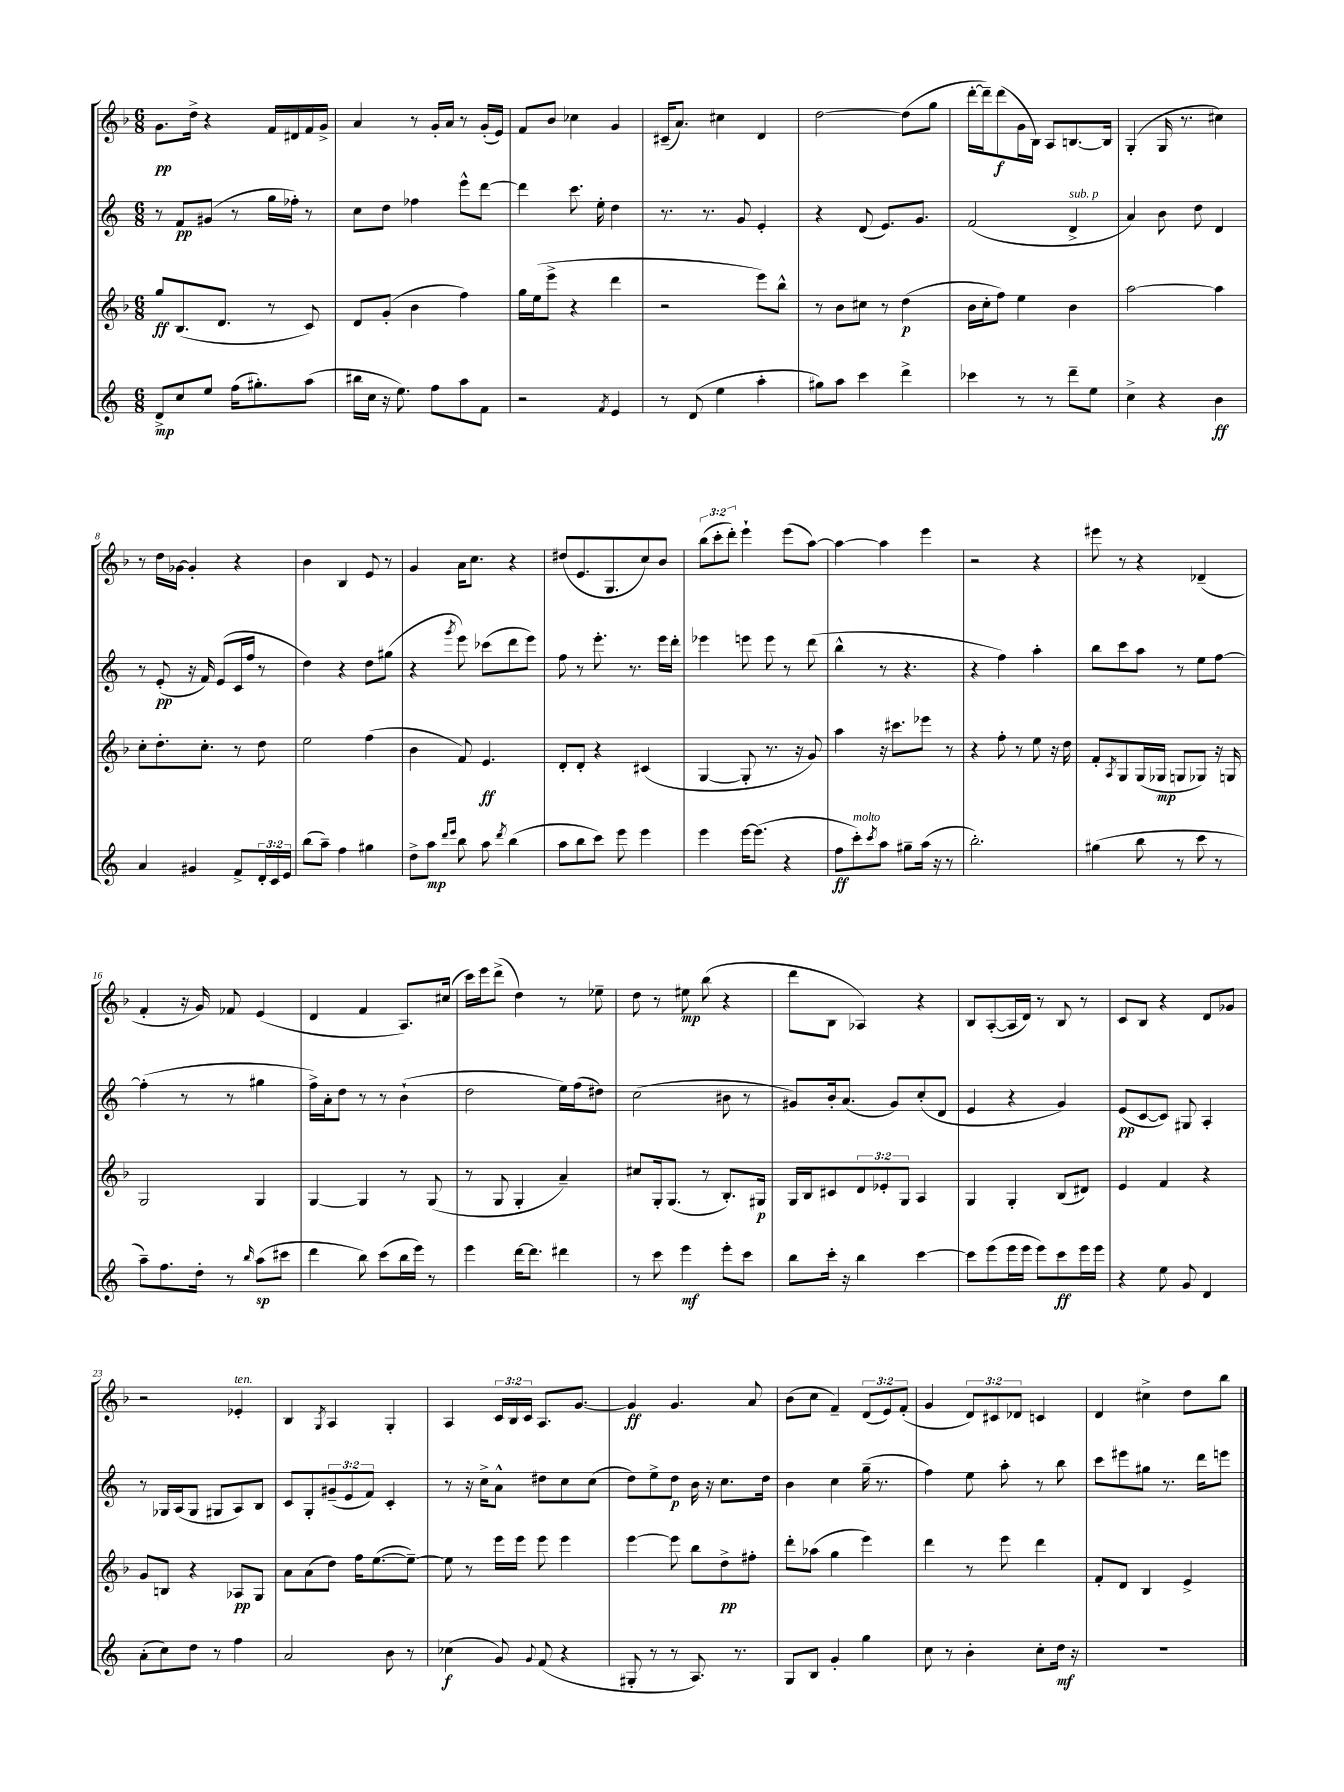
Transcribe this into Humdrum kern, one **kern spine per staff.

**kern	**kern	**kern	**kern
*staff4	*staff3	*staff2	*staff1
*clefG2	*clefG2	*clefG2	*clefG2
*k[]	*k[b-]	*k[]	*k[b-]
*M6/8	*M6/8	*M6/8	*M6/8
8d^	8gg	8r	8.g
8cc	(8.B-	8f	.
.	.	.	16dd^
8ee	.	(8g#	4r
.	8.d	.	.
(16ff	.	8r	.
8.gg#')	.	.	.
.	8r	16gg	16f
.	.	16ff-')	16d#
(8aa	8c)	8r	16f
.	.	.	16g^
=	=	=	=
16bb#	8d	8cc	4a
16cc	.	.	.
16r	(8g'	8dd	.
8.ee)	.	.	.
.	4b-	4ff-	8r
8ff	.	.	16g'
.	.	.	16a
8aa	4ff)	8eee^^	8r
8f	.	[8ddd	(16g'
.	.	.	16e)
=	=	=	=
2r	16gg	4ddd]	8f
.	(16ee	.	.
.	8eee^	.	8b-
.	4r	8.ccc	4cc-
.	.	16ee'	.
8qf	.	.	.
4e	4ddd	4dd	4g
=	=	=	=
8r	2r	8.r	(16c#~
.	.	.	8.a)
(8d	.	.	.
.	.	8.r	.
4ee	.	.	4cc#
.	.	8g	.
4aa'	8eee)	4e'	4d
.	8bb-^^	.	.
=	=	=	=
8gg#)	8r	4r	[2dd
8aa	8b-	.	.
4ccc	8cc#	(8d	.
.	8r	8.e)	.
4ddd^	(4dd	.	(8dd]
.	.	8.g	.
.	.	.	8gg
=	=	=	=
4ccc-	16b-	(2f	[16ddd'
.	16cc'	.	16ddd~])
.	8ff)	.	(8ddd
8r	4ee	.	16g
.	.	.	16B-)
8r	.	.	8A
8ddd~	4b-	4d^	[8.B
8ee	.	.	.
.	.	.	16B]
=	=	=	=
4cc^	[2aa	4a)	(4G'
4r	.	8b	16G
.	.	.	8.r
.	.	8dd	.
4b	4aa]	4d	4cc#)
=	=	=	=
4a	8cc'	8r	8r
.	8.dd'	(8e'	16dd
.	.	.	[16g-
4g#	.	16r	4g-']
.	8.cc'	16f)	.
.	.	(8e	.
8f^	8r	16c	4r
.	.	16ff	.
24d'	8dd	8r	.
24c	.	.	.
24e	.	.	.
=	=	=	=
(8bb	2ee	4dd)	4b-
8aa~)	.	.	.
4ff	.	4r	4B-
4gg#	(4ff	8dd	8e
.	.	(8gg#	8r
=	=	=	=
8dd^	4b-	4r	4g
8aa	.	.	.
16qqddd	.	.	.
16qqeee	.	8qggg	.
8bb	8f)	8eee)	16a
.	.	.	8.cc
8aa	4.e	(8ccc-	.
8qddd	.	.	.
(4bb	.	8ddd	4r
.	.	8eee)	.
=	=	=	=
8aa	8d'	8ff	(8dd#
8bb	8d'	8r	8.e
8ccc)	4r	8.eee'	.
.	.	.	8.G
8eee	.	.	.
.	.	8.r	.
4eee	(4c#	.	8cc)
.	.	16eee	8b-
.	.	16ddd'	.
=	=	=	=
4eee	[4G	4eee-	(12bb-
.	.	.	12ccc'
.	.	.	12ddd')
[16eee	8G']	8eee	4eee`
(8.eee]	.	.	.
.	8.r	8eee	.
4r	.	8r	(8eee
.	16r	.	.
.	8g)	(8ddd	[8aa)
=	=	=	=
8ff	4aa	4bb^^	4aa_
8ccc')	.	.	.
8qccc	.	.	.
8aa	16r	8r	4aa]
.	8.ccc#	.	.
8gg#~	.	4.r	.
(16aa	8eee-	.	4eee
16r	.	.	.
8r	8r	.	.
=	=	=	=
2.bb')	4r	4r	2r
.	8ff'	4ff)	.
.	8r	.	.
.	8ee	4aa'	4r
.	16r	.	.
.	16dd	.	.
=	=	=	=
(4gg#	8f'	8bb	8eee#
.	8qA	.	.
.	8G	8ccc	8r
8bb	(16G	8aa	4r
.	16G-	.	.
8r	8G	8r	.
8ccc	8G-)	8ee	(4d-~
8r	16r	[8ff	.
.	16G	.	.
=	=	=	=
8aa~)	2G	(4ff']	4f'
8.ff	.	.	.
.	.	8r	16r
16dd'	.	.	16g)
8r	.	8r	8f-
16qqbb	.	.	.
(8aa	4G	4gg#	(4e
8ccc#	.	.	.
=	=	=	=
4ddd	[4G	16ff^)	4d
.	.	16a'	.
.	.	8dd	.
8bb)	4G]	8r	4f
(8ccc	.	8r	.
16bb	8r	(4b`	8.A)
16eee)	.	.	.
8r	(8G	.	.
.	.	.	(16cc#
=	=	=	=
4eee	8r	2dd	16ccc)
.	.	.	16eee
.	8G	.	(8ddd^
[16ddd	4G'	.	4dd)
8.ddd]	.	.	.
4ddd#	4a~)	16ee)	8r
.	.	(16ff	.
.	.	8dd#)	8ee-~
=	=	=	=
8r	8cc#	(2cc	8dd
8ccc	16G'	.	8r
.	(8.G	.	.
4eee	.	.	8ee#
.	8r	.	(8bb-
8eee'	8.B-')	8b#	4r
8ccc	.	8r	.
.	16G#	.	.
=	=	=	=
8bb	16G	8g#)	8ddd
.	16B-	.	.
16ccc'	8c#	16b'	8B-
16r	.	(8.a	.
4bb	12d	.	4A-)
.	12e-'	.	.
.	.	8g#)	.
.	12G	.	.
[4ccc	4A	(8cc'	4r
.	.	8d	.
=	=	=	=
8ccc]	4G	4e	8B-
(8eee	.	.	([8A'
16eee	4G'	4r	16A]
16eee	.	.	16d)
8eee)	.	.	8r
8ccc	(8B-	4g)	8B-
16eee	8d#)	.	8r
16eee	.	.	.
=	=	=	=
4r	4e	(8e	8c
.	.	[8c	8B-
8ee	4f	8c])	4r
8g	.	8G#	.
4d	4r	4A'	8d
.	.	.	8g-
=	=	=	=
(8a'	8g	8r	2r
8cc)	8B	16G-	.
.	.	(16A	.
8dd	4r	8G-	.
8r	.	8G#	.
4ff	8A-	8A)	4e-'
.	8G	8B	.
=	=	=	=
2a	8a	8c	4B-
.	(8a	8G'	.
.	.	.	8qG
.	8dd)	(12g#~	4A
.	.	12e	.
.	16ff	.	.
.	.	12f)	.
.	([8.ee	.	.
8b	.	4c'	4G'
8r	8ee~_)	.	.
=	=	=	=
(4cc-	8ee]	8r	4A
.	8r	16r	.
.	.	16cc^	.
8g)	16eee	8a^^	24c
.	.	.	24B-
.	16eee	.	.
.	.	.	24c
8qqg	.	.	.
(8f	8eee	8dd#	8.A
4r	4eee	8cc	.
.	.	.	[8.g
.	.	(8cc	.
=	=	=	=
8G#'	[4eee	8dd)	4g]
8r	.	8ee^	.
8r	8eee]	8dd	4.g
8.A)	8bb-	16b	.
.	.	16r	.
.	8dd^	8.cc	.
8.r	.	.	.
.	8ff#'	.	8a
.	.	16dd	.
=	=	=	=
8G	8ddd'	4b	(8b-
8B	(8aa-	.	8cc
4g'	4gg	4cc	4f~)
4gg	4eee)	(16gg~	(12d
.	.	8.r	.
.	.	.	12e)
.	.	.	(12f'
=	=	=	=
8cc	4ddd	4ff)	4g
8r	.	.	.
4b'	8r	8ee	12d)
.	.	.	12c#
.	8eee	8aa'	.
.	.	.	12d-
8cc'	4ddd	8r	4c
16dd	.	8bb	.
16r	.	.	.
=	=	=	=
2.r	8f'	8ccc	4d
.	8d	8eee#	.
.	4B-	8gg#	4cc#^
.	.	8.r	.
.	4e^	.	8dd
.	.	16ddd	.
.	.	8eee	8bb-
==	==	==	==
*-	*-	*-	*-
